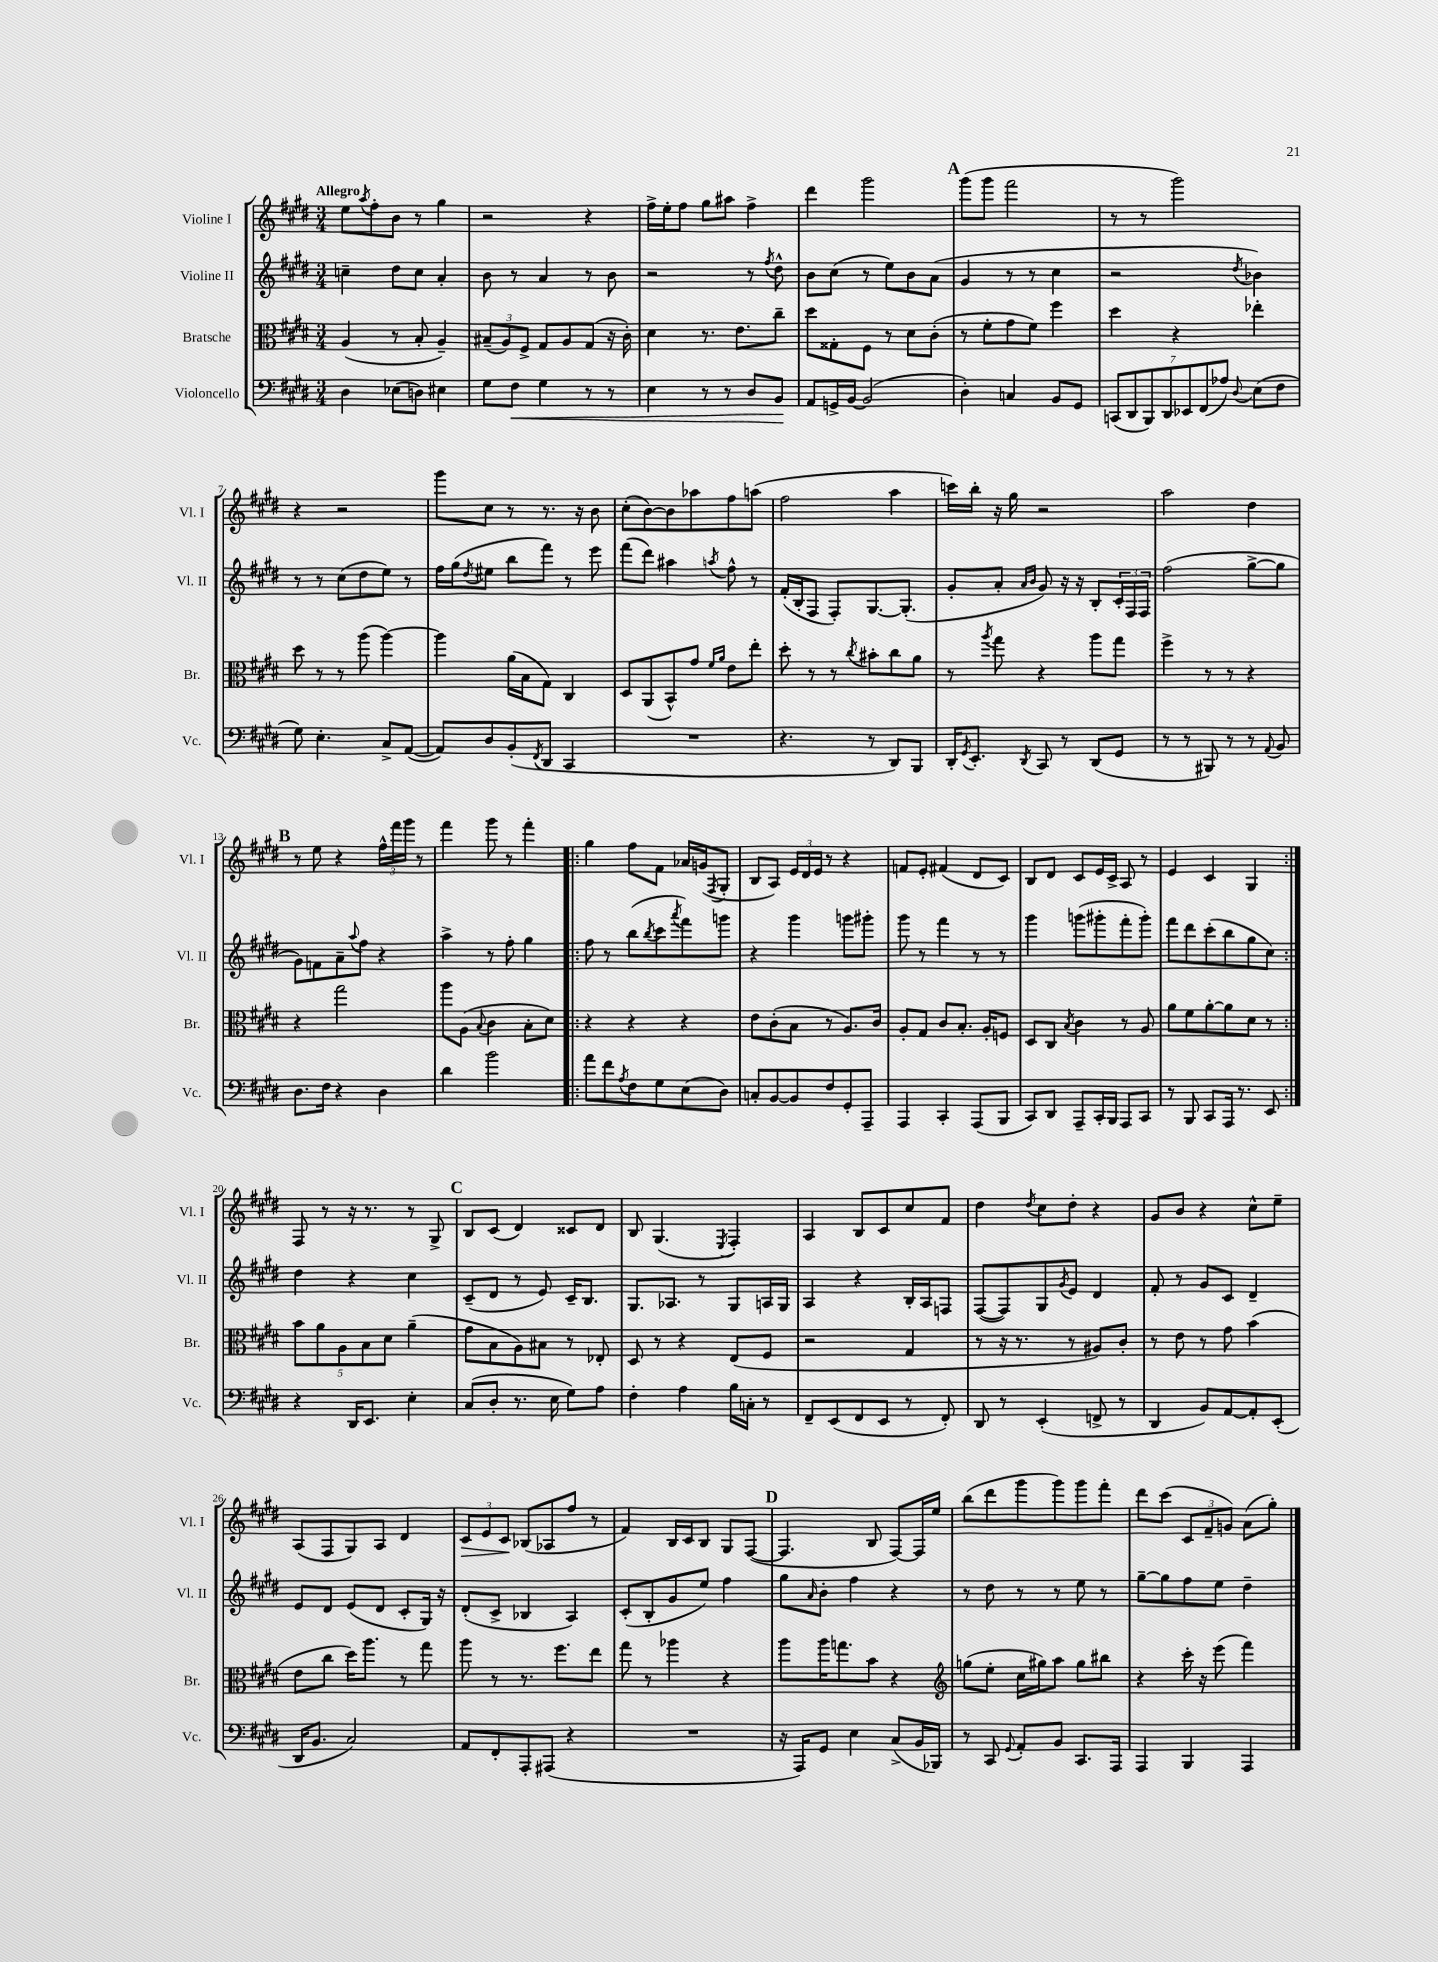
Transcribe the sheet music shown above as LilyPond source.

<<
\new StaffGroup <<
\new Staff = "s0" \with { instrumentName = "Violine I" shortInstrumentName = "Vl. I" } {
    \clef treble \key e \major \numericTimeSignature \time 3/4 \tempo "Allegro"
    e''8 \acciaccatura { a''8 } fis''8-. b'8 r8 gis''4 |
    r2 r4 |
    fis''16-> e''16-. fis''8 gis''8 ais''8 fis''4-> |
    dis'''4 gis'''2 |
    \mark \markup { \bold "A" } gis'''8( gis'''8 fis'''2 |
    r8 r8 gis'''2) |
    r4 r2 |
    gis'''8 cis''8 r8 r8. r16 b'8 |
    cis''8-.( b'8~) b'8 aes''8 fis''8 a''8( |
    fis''2 a''4 |
    c'''16) b''16-. r16 gis''16 r2 |
    a''2 dis''4 |
    \mark \markup { \bold "B" } r8 e''8 r4 \tuplet 3/2 { fis''16-^ fis'''16 gis'''16 } r8 |
    fis'''4 gis'''8 r8 fis'''4-. |
    \repeat volta 2 { gis''4 fis''8 fis'8 aes'16 g'16( \acciaccatura { fis8 } gis8-. |
    b8 a8) \tuplet 3/2 { e'16 dis'16 e'16 } r8 r4 |
    f'8 e'8-. fis'4( dis'8 cis'8) |
    b8 dis'8 cis'8 e'16 cis'16-> a8 r8 |
    e'4 cis'4 gis4 | }
    fis8 r8 r16 r8. r8 gis8-> |
    \mark \markup { \bold "C" } b8 cis'8( dis'4) cisis'8 dis'8 |
    b8 gis4.( \acciaccatura { e8 } fis4-.) |
    a4 b8 cis'8 cis''8 fis'8 |
    dis''4 \acciaccatura { dis''8 } cis''8 dis''8-. r4 |
    gis'8 b'8 r4 cis''8-^ e''8-- |
    a8( fis8 gis8) a8 dis'4 |
    \tuplet 3/2 { cis'8\> e'8 cis'8\! } bes8( aes8 fis''8 r8 |
    fis'4) b16 cis'16 b8 gis8 fis8~( |
    \mark \markup { \bold "D" } fis4. b8 fis8~) fis16 e''16 |
    b''8( dis'''8 gis'''8 gis'''8) gis'''8 fis'''8-. |
    dis'''8 cis'''8( \tuplet 3/2 { cis'8 fis'8-- g'8) } a'8( gis''8-.) \bar "|." |
}
\new Staff = "s1" \with { instrumentName = "Violine II" shortInstrumentName = "Vl. II" } {
    \clef treble \key e \major \numericTimeSignature \time 3/4
    c''4-- dis''8 c''8 a'4-. |
    b'8 r8 a'4 r8 b'8 |
    r2 r8 \acciaccatura { fis''8 } dis''8-^ |
    b'8 cis''8( r8 e''8) b'8 a'8( |
    \mark \markup { \bold "A" } gis'4 r8 r8 cis''4 |
    r2 \acciaccatura { dis''8 } bes'4) |
    r8 r8 cis''8( dis''8 e''8) r8 |
    fis''16 gis''16( \acciaccatura { dis''8 } eis''8 b''8 fis'''8) r8 e'''8 |
    fis'''8( dis'''8) ais''4 \acciaccatura { a''8 } fis''8-^ r8 |
    fis'16-.( b16-. fis8 fis8-.) gis8.~ gis8.-.( |
    gis'8-. a'8-. \grace { a'16 b'16 } gis'8) r16 r16 b8-. \tuplet 3/2 { cis'16-. fis16 fis16 } |
    fis''2( gis''8~-> gis''8 |
    \mark \markup { \bold "B" } gis'8) f'8 a'8-- \appoggiatura { a''8 } fis''8 r4 |
    a''4-> r8 fis''8-. gis''4 |
    \repeat volta 2 { fis''8 r8 b''8( \acciaccatura { b''8 } cis'''8 \acciaccatura { a'''8 } fis'''8) g'''8 |
    r4 gis'''4 g'''8 gis'''8-. |
    gis'''8 r8 fis'''4 r8 r8 |
    gis'''4 g'''8( gis'''8-. fis'''8-. gis'''8-.) |
    fis'''8 dis'''8 cis'''8-.( b''8 gis''8 cis''8) | }
    dis''4 r4 cis''4 |
    \mark \markup { \bold "C" } cis'8--( dis'8 r8 e'8) cis'16-- b8. |
    gis8. aes8. r8 gis8 a16 gis16 |
    a4 r4 b16-. a16 f8 |
    fis8~( fis8) gis8 \acciaccatura { gis'8 } e'8 dis'4 |
    fis'8-. r8 gis'8 cis'8 dis'4-- |
    e'8 dis'8 e'8( dis'8 cis'8-. gis16) r16 |
    dis'8-.( cis'8-> bes4 a4) |
    cis'8-.( b8-. gis'8 e''8) fis''4 |
    \mark \markup { \bold "D" } gis''8 \grace { a'16 } b'8-. fis''4 r4 |
    r8 dis''8 r8 r8 e''8 r8 |
    gis''8~-- gis''8 fis''8 e''8 dis''4-- \bar "|." |
}
\new Staff = "s2" \with { instrumentName = "Bratsche" shortInstrumentName = "Br." } {
    \clef alto \key e \major \numericTimeSignature \time 3/4
    a4( r8 b8-. a4--) |
    \tuplet 3/2 { bis8--( a8) fis8-> } gis8 a8 gis8( r16 cis'16-.) |
    dis'4 r8. e'8. cis''8-- |
    dis''8 gisis8-. fis8 r8 dis'8 cis'8-.( |
    \mark \markup { \bold "A" } r8 fis'8-. gis'8 fis'8) fis''4 |
    dis''4 r4 ees''4-. |
    dis''8 r8 r8 a''8( a''4~) |
    a''4 a'16( b16 gis8) cis4 |
    dis8 a,8( b,8-^) gis'8 \grace { fis'16 a'16 } e'8 e''8-. |
    dis''8-. r8 r8 \acciaccatura { cis''8 } bis'8-. cis''8 a'8 |
    r8 \acciaccatura { a''8 } gis''8 r4 a''8 gis''8 |
    fis''4-> r8 r8 r4 |
    \mark \markup { \bold "B" } r4 gis''2 |
    a''8 a8( \appoggiatura { b8 } cis'4 b8-. dis'8) |
    \repeat volta 2 { r4 r4 r4 |
    e'8 cis'8-.( b8 r8 a8.) cis'16 |
    a8-. gis8 cis'8 b8.-. a16-. f8 |
    dis8 cis8 \acciaccatura { b8 } cis'4 r8 a8 |
    a'8 fis'8 a'8~-. a'8 dis'8 r8 | }
    \tuplet 5/4 { b'8 a'8 a8 b8 dis'8 } a'4--( |
    \mark \markup { \bold "C" } gis'8 b8 a8) bis8 r8 ees8-. |
    dis8 r8 r4 e8( fis8 |
    r2 gis4 |
    r8 r16 r8. r8 ais8) cis'8-. |
    r8 e'8 r8 gis'8 b'4( |
    e'8 cis''8 dis''16) a''8. r8 gis''8 |
    a''8 r8 r8. fis''8. e''8 |
    gis''8 r8 aes''4 r4 |
    \mark \markup { \bold "D" } a''8 a''16 g''8. b'8 r4 |
    \clef treble g''8( e''8-. cis''16 gis''16) a''8 gis''8 bis''8 |
    r4 cis'''16-. r16 e'''8( fis'''4) \bar "|." |
}
\new Staff = "s3" \with { instrumentName = "Violoncello" shortInstrumentName = "Vc." } {
    \clef bass \key e \major \numericTimeSignature \time 3/4
    dis4 ees8( d8) eis4 |
    gis8 fis8\< gis4 r8 r8 |
    e4 r8 r8 dis8 b,8\! |
    a,8 g,16-> b,16~ b,2( |
    \mark \markup { \bold "A" } dis4-.) c4 b,8 gis,8 |
    \tuplet 7/4 { c,8( dis,8 b,,8) dis,8 ees,8 fis,8( aes8) } \appoggiatura { dis8 } e8( fis8 |
    gis8) e4.-. cis8-> a,8~( |
    a,8) dis8 b,8-.( \acciaccatura { fis,8 } dis,8 cis,4 |
    R2. |
    r4. r8 dis,8) b,,8 |
    dis,16-. \acciaccatura { gis,8 } e,8.-. \acciaccatura { dis,8 } cis,8 r8 dis,8( gis,8 |
    r8 r8 bis,,8) r8 r8 \appoggiatura { a,8 } b,8 |
    \mark \markup { \bold "B" } dis8. fis16 r4 dis4 |
    dis'4 b'2 |
    \repeat volta 2 { a'8 fis'8 \acciaccatura { a8 } fis8 gis8 e8( dis8) |
    c8-. b,8~ b,8 fis8 gis,8-. a,,8-- |
    a,,4 cis,4-. a,,8( b,,8 |
    cis,8) dis,8 a,,8-- cis,16-. b,,16 a,,8 cis,8 |
    r8 b,,8 cis,8 a,,16 r8. e,8 | }
    r4 dis,16 e,8. e4-. |
    \mark \markup { \bold "C" } cis8( dis8-. r8. e16 gis8) a8 |
    fis4-. a4 b16 c16-. r8 |
    fis,8-- e,8( fis,8 e,8 r8 fis,8-.) |
    dis,8 r8 e,4-.( f,8-> r8 |
    dis,4 b,8) a,8~ a,8-. e,8-.( |
    dis,16 b,8. cis2) |
    a,8 fis,8-. a,,8-. ais,,8( r4 |
    R2. |
    \mark \markup { \bold "D" } r16 a,,16) gis,8 e4 cis8->( b,16 bes,,16) |
    r8 cis,8 \appoggiatura { gis,8 } a,8-. b,8 cis,8. a,,16 |
    a,,4 b,,4 a,,4 \bar "|." |
}
>>
>>
